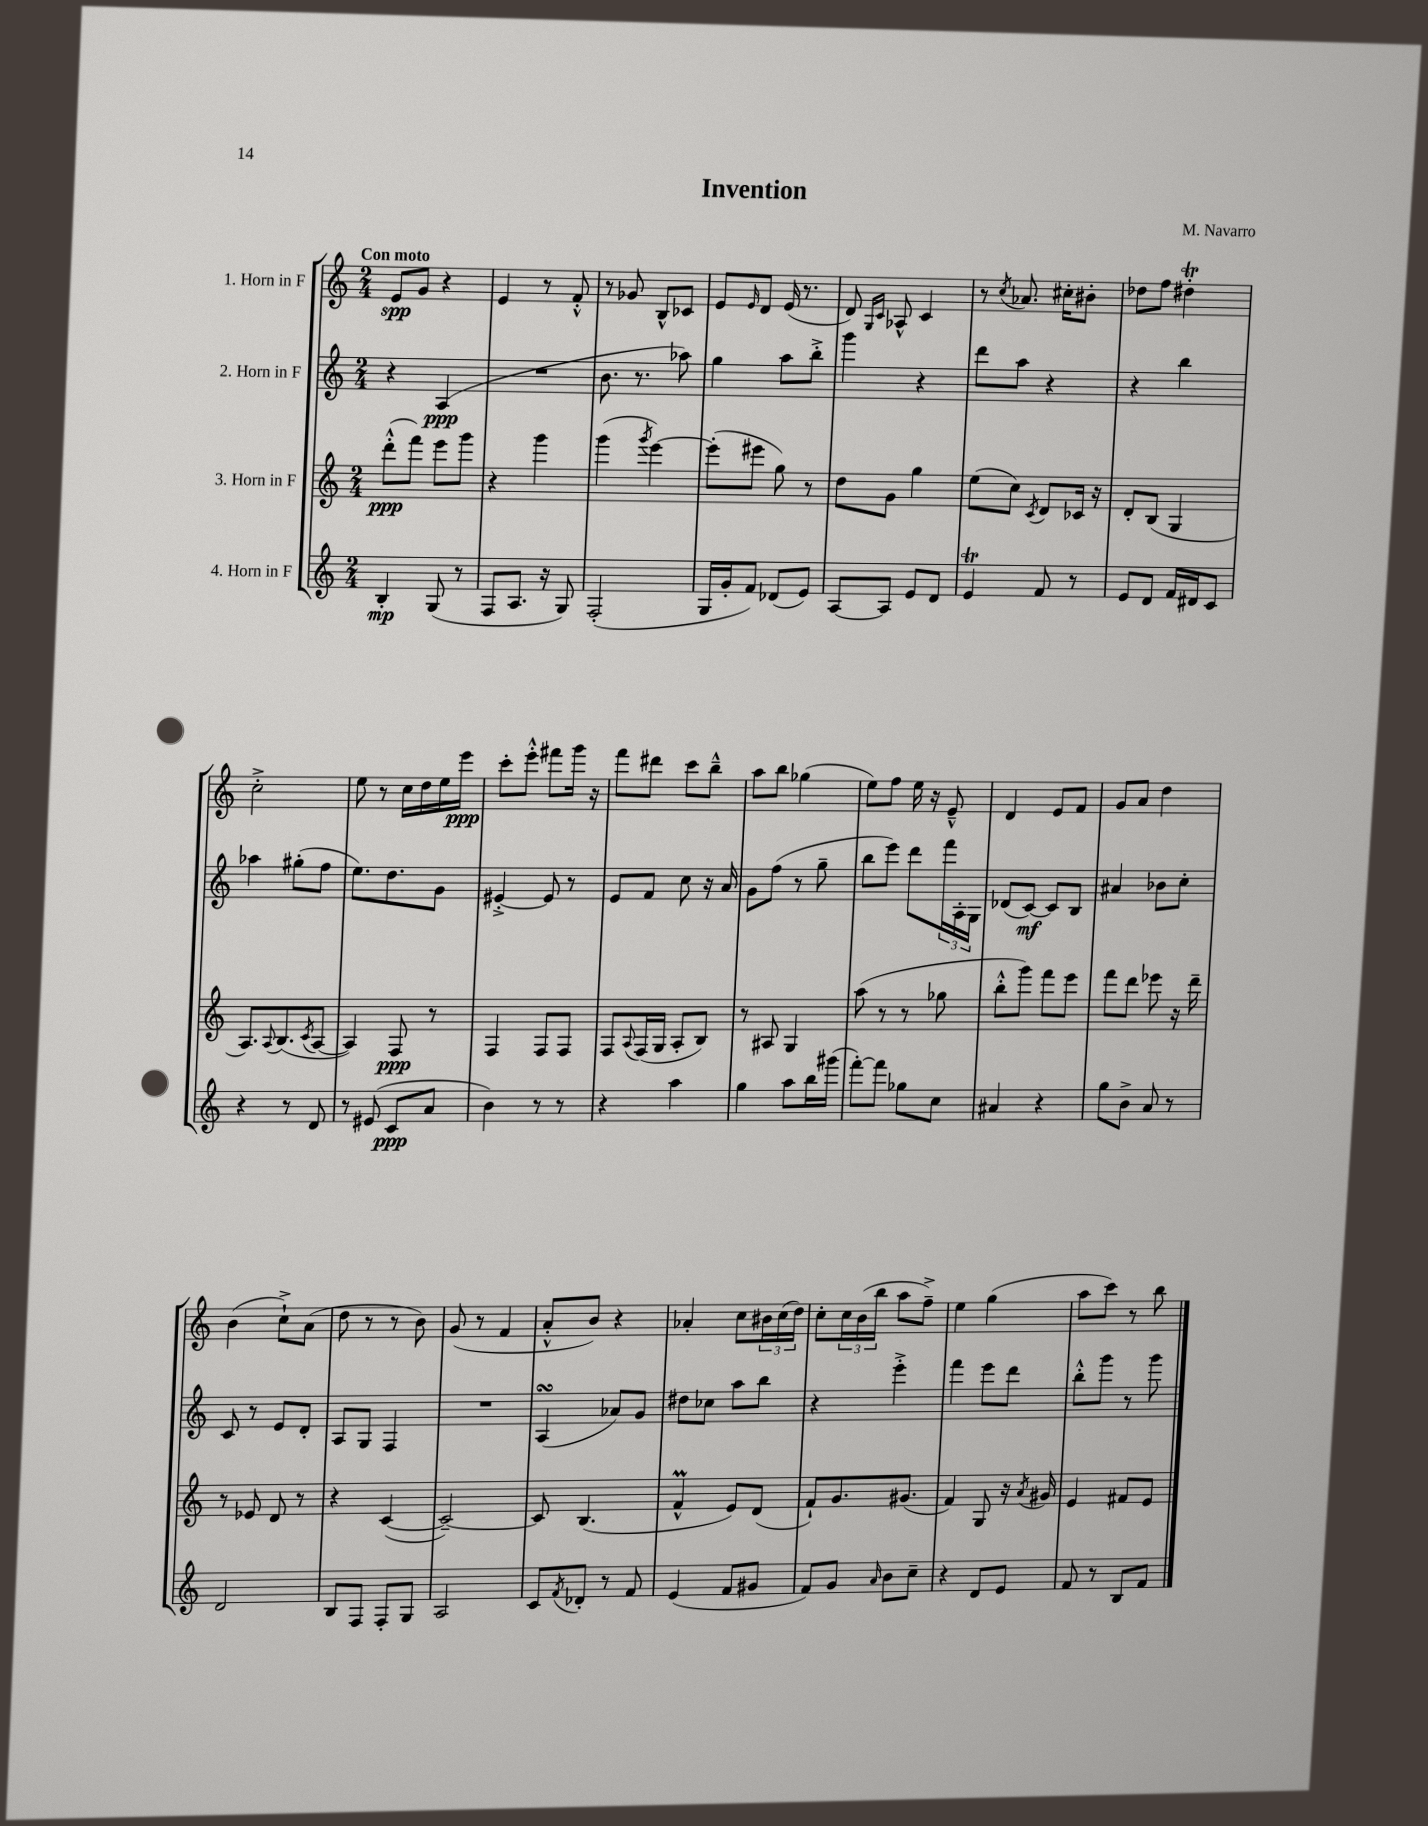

**kern	**dynam	**kern	**dynam	**kern	**dynam	**kern	**dynam
*part4	*part4	*part3	*part3	*part2	*part2	*part1	*part1
*staff4	*staff4	*staff3	*staff3	*staff2	*staff2	*staff1	*staff1
*I"4. Horn in F	*	*I"3. Horn in F	*	*I"2. Horn in F	*	*I"1. Horn in F	*
*clefG2	*	*clefG2	*	*clefG2	*	*clefG2	*
*k[]	*	*k[]	*	*k[]	*	*k[]	*
*M2/4	*	*M2/4	*	*M2/4	*	*M2/4	*
=1	=1	=1	=1	=1	=1	=1	=1
!	!	!	!	!	!	!LO:TX:a:B:t=Con moto	!
4B'/	mp	(8ddd'^^\L	ppp	4r	.	8e/L	spp
.	.	8fff\J)	.	.	.	8g/J	.
(8G/	.	8eee\L	.	(4A/	ppp	4r	.
8r	.	8ggg\J	.	.	.	.	.
=2	=2	=2	=2	=2	=2	=2	=2
8F/L	.	4r	.	2r	.	4e/	.
8.A/J	.	.	.	.	.	.	.
.	.	4ggg\	.	.	.	8r	.
16r	.	.	.	.	.	.	.
8G/)	.	.	.	.	.	8f'^^/	.
=3	=3	=3	=3	=3	=3	=3	=3
(2F'/	.	(4ggg\	.	8.b\	.	8r	.
.	.	.	.	.	.	8g-X/	.
.	.	.	.	8.r	.	.	.
.	.	8qggg/	.	.	.	.	.
.	.	[4eee\)	.	.	.	8B^^/L	.
.	.	.	.	8aa-X\)	.	8c-X/J	.
=4	=4	=4	=4	=4	=4	=4	=4
16G/LL	.	(8eee'\L]	.	4gg\	.	8e/L	.
16g'/J	.	.	.	.	.	.	.
.	.	.	.	.	.	16qqe/	.
8f/J)	.	8eee#X\J	.	.	.	8d/J	.
(8d-X/L	.	8gg\)	.	8aa\L	.	(16e/	.
.	.	.	.	.	.	8.r	.
8e/J)	.	8r	.	8bb'^\J	.	.	.
=5	=5	=5	=5	=5	=5	=5	=5
[8A/L	.	8dd\L	.	4ggg\	.	8d/)	.
.	.	.	.	.	.	16qqG/LL	.
.	.	.	.	.	.	16qqc/JJ	.
8A/J]	.	8g\J	.	.	.	8A-X^^/	.
8e/L	.	4gg\	.	4r	.	4c/	.
8d/J	.	.	.	.	.	.	.
=6	=6	=6	=6	=6	=6	=6	=6
4et/	.	(8ee\L	.	8ddd\L	.	8r	.
.	.	.	.	.	.	8qcc/	.
.	.	8cc\J)	.	8aa\J	.	8.a-X/	.
.	.	8qc/	.	.	.	.	.
8f/	.	8d/L	.	4r	.	.	.
.	.	.	.	.	.	16cc#X'\KL	.
8r	.	16c-X/Jk	.	.	.	8b#X'\J	.
.	.	16r	.	.	.	.	.
=7	=7	=7	=7	=7	=7	=7	=7
8e/L	.	8d'/L	.	4r	.	8dd-X\L	.
8d/J	.	(8B/J	.	.	.	8ff\J	.
16f/LL	.	4G/	.	4bb\	.	4dd#Xt'\	.
16d#X/J	.	.	.	.	.	.	.
8c/J	.	.	.	.	.	.	.
!!LO:LB:g=z
=8	=8	=8	=8	=8	=8	=8	=8
4r	.	8.A/L)	.	4aa-X\	.	2cc'^\	.
.	.	8qqA/	.	.	.	.	.
.	.	(8.B/	.	.	.	.	.
8r	.	.	.	(8gg#X'\L	.	.	.
.	.	8qc/	.	.	.	.	.
8d/	.	[8A/J	.	8ff\J	.	.	.
=9	=9	=9	=9	=9	=9	=9	=9
8r	.	4A/])	.	8.ee\L)	.	8ee\	.
(8e#X/	.	.	.	.	.	8r	.
.	.	.	.	8.dd\	.	.	.
8c/L	ppp	8F/	ppp	.	.	16cc\LL	.
.	.	.	.	.	.	16dd\	.
8a/J	.	8r	.	8g\J	.	16ee\	.
.	.	.	.	.	.	16eee\JJ	ppp
=10	=10	=10	=10	=10	=10	=10	=10
4b\)	.	4F/	.	[4e#X'^/	.	8ccc'\L	.
.	.	.	.	.	.	8eee'^^\J	.
8r	.	8F/L	.	8e#/]	.	8fff#X\L	.
8r	.	8F/J	.	8r	.	16ggg\Jk	.
.	.	.	.	.	.	16r	.
=11	=11	=11	=11	=11	=11	=11	=11
4r	.	8F/L	.	8e/L	.	8fff\L	.
.	.	8qqA/	.	.	.	.	.
.	.	(16F/L	.	8f/J	.	8ddd#X\J	.
.	.	16G/JJ	.	.	.	.	.
4aa\	.	8A'/L	.	8cc\	.	8ccc\L	.
.	.	8B/J)	.	16r	.	8bb~^^\J	.
.	.	.	.	16a/	.	.	.
=12	=12	=12	=12	=12	=12	=12	=12
4gg\	.	8r	.	8g\L	.	8aa\L	.
.	.	8A#X/	.	(8ff\J	.	8bb\J	.
8aa\L	.	4G/	.	8r	.	(4gg-X\	.
16bb\L	.	.	.	8gg~\	.	.	.
(16ggg#X\JJ	.	.	.	.	.	.	.
=13	=13	=13	=13	=13	=13	=13	=13
[8fff'\L)	.	(8aa\	.	8bb\L	.	8ee\L)	.
8fff\J]	.	8r	.	8eee\J)	.	8ff\J	.
8gg-X\L	.	8r	.	8ddd\L	.	16ee\	.
.	.	.	.	.	.	16r	.
8cc\J	.	8gg-X\	.	24fff\L	.	8e~^^/	.
.	.	.	.	24A'\	.	.	.
.	.	.	.	24G\JJ	.	.	.
=14	=14	=14	=14	=14	=14	=14	=14
4a#X/	.	8bb'^^\L	.	(8d-X/L	.	4d/	.
.	.	8ggg\J)	.	[8c/J)	mf	.	.
4r	.	8fff\L	.	8c/L]	.	8e/L	.
.	.	8eee\J	.	8B/J	.	8f/J	.
=15	=15	=15	=15	=15	=15	=15	=15
8gg\L	.	8fff\L	.	4a#X/	.	8g/L	.
8b^\J	.	8ddd\J	.	.	.	8a/J	.
8a/	.	8eee-X\	.	8b-X\L	.	4dd\	.
8r	.	16r	.	8cc'\J	.	.	.
.	.	16ddd~\	.	.	.	.	.
!!LO:LB:g=z
=16	=16	=16	=16	=16	=16	=16	=16
2d/	.	8r	.	8c/	.	(4b\	.
.	.	8e-X/	.	8r	.	.	.
.	.	8d/	.	8e/L	.	8cc`^\L)	.
.	.	8r	.	8d'/J	.	(8a\J	.
=17	=17	=17	=17	=17	=17	=17	=17
8B/L	.	4r	.	8A/L	.	8dd\	.
8F/J	.	.	.	8G/J	.	8r	.
8F'/L	.	([4c/	.	4F/	.	8r	.
8G/J	.	.	.	.	.	8b\)	.
=18	=18	=18	=18	=18	=18	=18	=18
2A/	.	2c~/_)	.	2r	.	(8g/	.
.	.	.	.	.	.	8r	.
.	.	.	.	.	.	4f/	.
=19	=19	=19	=19	=19	=19	=19	=19
8c/L	.	8c/]	.	(4AsSSS/	.	8a'^^/L	.
8qf/	.	.	.	.	.	.	.
8d-X'/J	.	(4.B/	.	.	.	8b/J)	.
8r	.	.	.	8a-X/L)	.	4r	.
8f/	.	.	.	8g/J	.	.	.
=20	=20	=20	=20	=20	=20	=20	=20
(4e/	.	4fM^^/	.	8dd#X\L	.	4a-X'/	.
.	.	.	.	8cc-X\J	.	.	.
8f/L	.	8e/L)	.	8aa\L	.	8cc\L	.
8g#X/J	.	(8d/J	.	8bb\J	.	24b#X\L	.
.	.	.	.	.	.	(24cc\	.
.	.	.	.	.	.	24dd\JJ)	.
=21	=21	=21	=21	=21	=21	=21	=21
8f/L)	.	8f`/L)	.	4r	.	8cc'\L	.
8g/J	.	8.g/	.	.	.	24cc\L	.
.	.	.	.	.	.	(24b\	.
.	.	.	.	.	.	24bb\JJ	.
16qqa/	.	.	.	.	.	.	.
8b\L	.	.	.	4eee'^\	.	8aa\L	.
.	.	(8.g#X/J	.	.	.	.	.
8cc~\J	.	.	.	.	.	8ff~^\J)	.
=22	=22	=22	=22	=22	=22	=22	=22
4r	.	4f/)	.	4fff\	.	4ee\	.
8d/L	.	8G/	.	8eee\L	.	(4gg\	.
8e/J	.	16r	.	8ddd\J	.	.	.
.	.	8qa/	.	.	.	.	.
.	.	16g#X/	.	.	.	.	.
=23	=23	=23	=23	=23	=23	=23	=23
8f/	.	4e/	.	8bb'^^\L	.	8aa\L	.
8r	.	.	.	8ggg\J	.	8ccc\J)	.
8B/L	.	8f#X/L	.	8r	.	8r	.
8f/J	.	8e/J	.	8ggg\	.	8bb\	.
==	==	==	==	==	==	==	==
*-	*-	*-	*-	*-	*-	*-	*-
